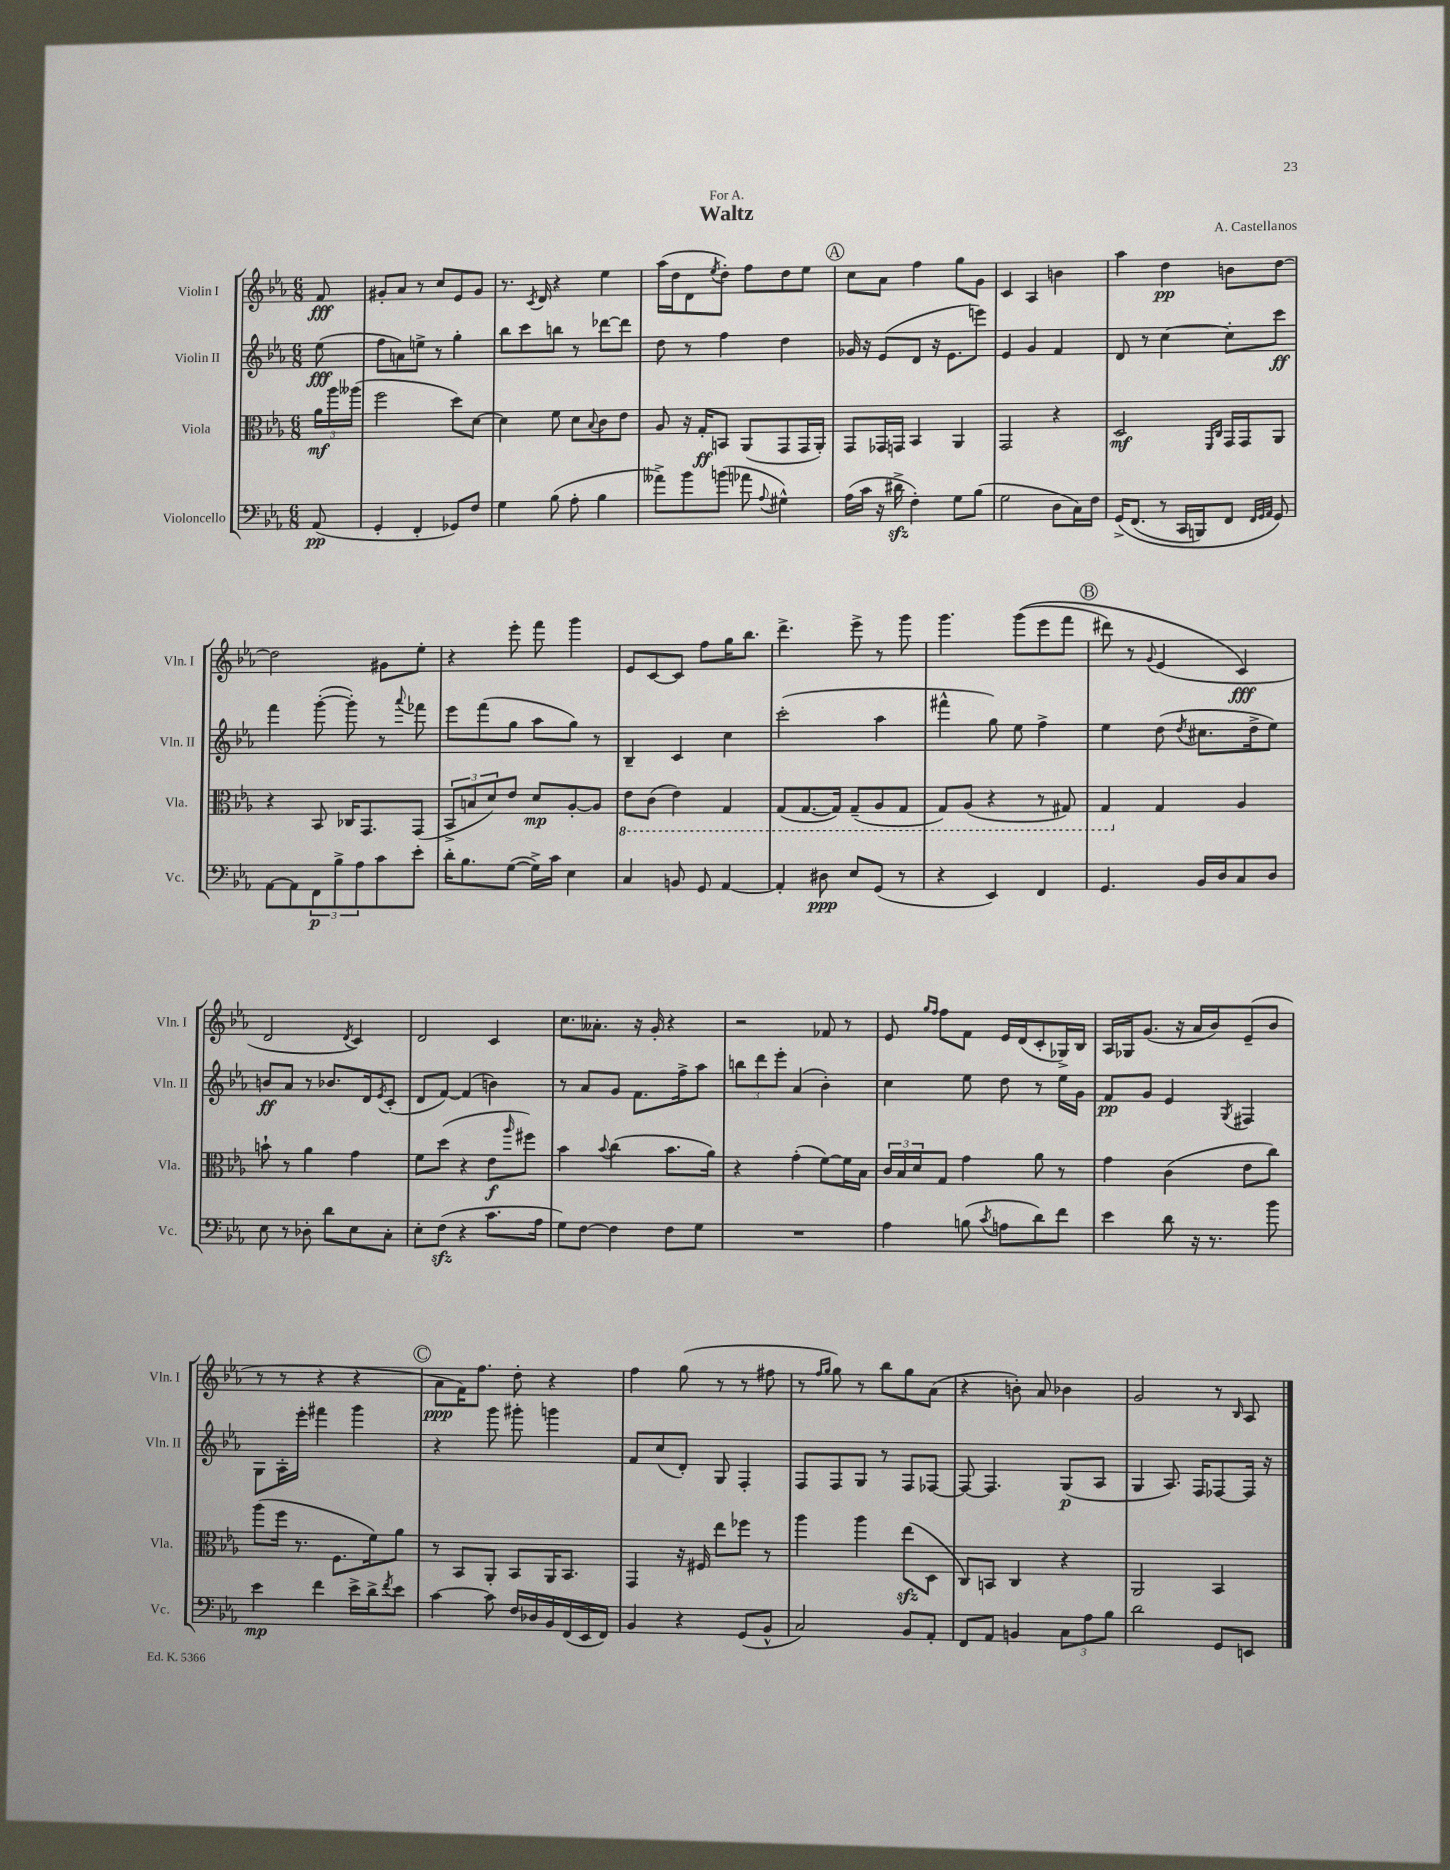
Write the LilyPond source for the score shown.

\header { title = "Waltz" composer = "A. Castellanos" dedication = "For A." }
<<
\new StaffGroup <<
\new Staff = "s0" \with { instrumentName = "Violin I" shortInstrumentName = "Vln. I" } {
    \clef treble \key ees \major \numericTimeSignature \time 6/8 \partial 8
    f'8\fff |
    gis'8-. aes'8 r8 c''8 ees'8 gis'8 |
    r8. \acciaccatura { c'8 } d'16 r4 ees''4 |
    aes''16( d''16 d'8 \acciaccatura { ees''8 } d''8-.) f''8 d''8 ees''8 |
    \mark \markup { \circle "A" } c''8 aes'8 f''4 g''8 g'8 |
    c'4 aes4 b'4 |
    aes''4 d''4\pp b'8 d''8~ |
    d''2 gis'8 ees''8-. |
    r4 ees'''8-. f'''8 g'''4 |
    ees'8 c'8~ c'8 f''8 g''16 bes''8. |
    d'''4.-> ees'''8-> r8 g'''8 |
    g'''4. g'''8(\( ees'''8 f'''8 |
    \mark \markup { \circle "B" } dis'''8) r8 \appoggiatura { g'8 } ees'4( c'4\fff\) |
    d'2 \acciaccatura { d'8 } c'4) |
    d'2 c'4 |
    c''8. aeses'8.-. r16 g'16-. r4 |
    r2 fes'8 r8 |
    ees'8 \grace { g''16 f''16 } f''8 f'8 ees'16 d'16( c'8-. ges16->) bes16 |
    aes16 ges16 g'8.( r16 aes'16 bes'16) ees'8--( bes'8 |
    r8 r8 r4 r4 |
    \mark \markup { \circle "C" } aes'8\ppp f'16) f''8. d''8-. r4 |
    f''4 g''8( r8 r8 fis''8 |
    r8 \grace { f''16 g''16 } g''8) r8 bes''8 g''8 aes'8( |
    r4 b'8-.) aes'8 bes'4 |
    g'2 r8 \grace { bes16 } aes8 \bar "|." |
}
\new Staff = "s1" \with { instrumentName = "Violin II" shortInstrumentName = "Vln. II" } {
    \clef treble \key ees \major \numericTimeSignature \time 6/8 \partial 8
    ees''8\fff( |
    f''8 a'8) e''8-> r8 g''4-. |
    bes''8 c'''8 b''8 r8 des'''8~ des'''8 |
    d''8 r8 f''4 d''4 |
    \mark \markup { \circle "A" } ges'16 r16 ees'8( d'8 r16 ees'8. e'''8) |
    ees'4 g'4 f'4 |
    d'8 r8 c''4~ c''8-. c'''8\ff |
    f'''4 g'''8~-.( g'''8-.) r8 \appoggiatura { aes'''8 } fes'''8 |
    ees'''8 f'''8( g''8 aes''8 g''8) r8 |
    bes4-- c'4 c''4 |
    c'''2-.( aes''4 |
    fis'''4-^ g''8) ees''8 f''4-> |
    \mark \markup { \circle "B" } ees''4 d''8( \acciaccatura { d''8 } cis''8. d''16-> ees''8) |
    b'8\ff aes'8 r8 bes'8. d'16 \acciaccatura { ees'8 } c'8-.( |
    d'8 f'8~) f'4( b'4) |
    r8 aes'8 g'8 f'8. f''16-> aes''8 |
    \tuplet 3/2 { b''8 d'''8 ees'''8-. } aes'4( bes'4-.) |
    c''4 ees''8 d''8 r8 ees''16 g'16 |
    f'8\pp g'8 ees'4 \acciaccatura { g8 } fis4 |
    g8 aes16-. ees'''16-. fis'''4 g'''4 |
    \mark \markup { \circle "C" } r4 g'''8 gis'''8-. g'''4 |
    f'8 c''8( d'8-.) g8 f4-. |
    f8 f8 g8 r8 f8 fes8~ |
    fes8~ fes4. g8\p( aes8 |
    g4 aes8.) f16 fes8~ fes16 r16 \bar "|." |
}
\new Staff = "s2" \with { instrumentName = "Viola" shortInstrumentName = "Vla." } {
    \clef alto \key ees \major \numericTimeSignature \time 6/8 \partial 8
    \tuplet 3/2 { aes'16\mf aes''16 aeses''16( } |
    f''2 d''8) d'8~ |
    d'4 f'8 d'8 \appoggiatura { bes8 } c'8 ees'8 |
    aes8 r16 g16-.\ff b,8 aes,8( g,8 g,16 aes,16-.) |
    \mark \markup { \circle "A" } g,8 ges,16 g,16 bes,4 aes,4 |
    g,2 r4 |
    d2\mf \grace { f,16 c16 } g,16 g,16 aes,8 |
    r4 bes,8 ces16 g,8. g,8( |
    \tuplet 3/2 { bes,8-> b8 d'8) } ees'8 d'8\mp aes8~-. aes8 |
    \ottava #-1 ees8 c8( ees4) g,4 |
    g,8( g,8.~ g,16) g,8--( aes,8 g,8 |
    g,8) aes,8( r4 r8 gis,8) |
    \mark \markup { \circle "B" } g,4 \ottava #0 g4 aes4 |
    b'8-! r8 aes'4 g'4 |
    f'8 d''8( r4 ees'8\f \grace { aes''16 } fis''8) |
    bes'4 \appoggiatura { bes'8 } c''4( bes'8. aes'16) |
    r4 g'4-.( f'8~) f'16 bes16 |
    \tuplet 3/2 { c'16 bes16 d'16 } g8 g'4 aes'8 r8 |
    g'4 c'4( ees'8 c''8) |
    aes''8( f''16 r8. f8. f'16) aes'8 |
    \mark \markup { \circle "C" } r8 bes,8 aes,8-. bes,8 aes,16 bes,8. |
    g,4 r16 fis16 ees''8 fes''8 r8 |
    aes''4 aes''4 ees''8\sfz( d8 |
    c8) b,8 c4 r4 |
    aes,2 bes,4 \bar "|." |
}
\new Staff = "s3" \with { instrumentName = "Violoncello" shortInstrumentName = "Vc." } {
    \clef bass \key ees \major \numericTimeSignature \time 6/8 \partial 8
    aes,8\pp( |
    g,4-. f,4-. ges,8) f8 |
    g4 bes8( aes8-. bes4 |
    aeses'8->) bes'8 b'8( aes'8 \appoggiatura { aes8 } gis4-^) |
    \mark \markup { \circle "A" } aes16( c'16 r16 dis'16->\sfz f4-.) g8 bes8( |
    g2 d8 c16) f16 |
    g,16->\( f,8.( r8 c,16 b,,16) f,8 \grace { f,32 g,32 aes,32 } g,8\) |
    aes,8~ aes,8 \tuplet 3/2 { f,8\p bes8-> aes8 } c'8 ees'8-. |
    d'16-. bes8. g8~( g16->) c'16 ees4 |
    c4 b,8 g,8 aes,4~ |
    aes,4-. dis8\ppp ees8 g,8( r8 |
    r4 ees,4) f,4 |
    \mark \markup { \circle "B" } g,4. bes,16 d16 c8 d8 |
    ees8 r8 des8-. d'8 ees8 c8-. |
    ees8-. f8\sfz( r4 c'8. aes16 |
    g8) f8~ f4 f8 g8 |
    R2. |
    aes4 b8( \acciaccatura { c'8 } a8 d'8) f'8 |
    ees'4 d'8 r16 r8. bes'8 |
    ees'4\mp f'4 ees'16-> d'16-> \acciaccatura { f'8 } ees'8 |
    \mark \markup { \circle "C" } c'4~ c'8 f16 des16 bes,16 f,16( ees,16 f,16) |
    bes,4 r4 g,8( bes,8-^ |
    c2) bes,8 aes,8-. |
    f,8 aes,8 b,4 \tuplet 3/2 { c8 aes8 bes8 } |
    d'2 g,8 e,8 \bar "|." |
}
>>
>>
\layout { \context { \Score \remove "Bar_number_engraver" } }
